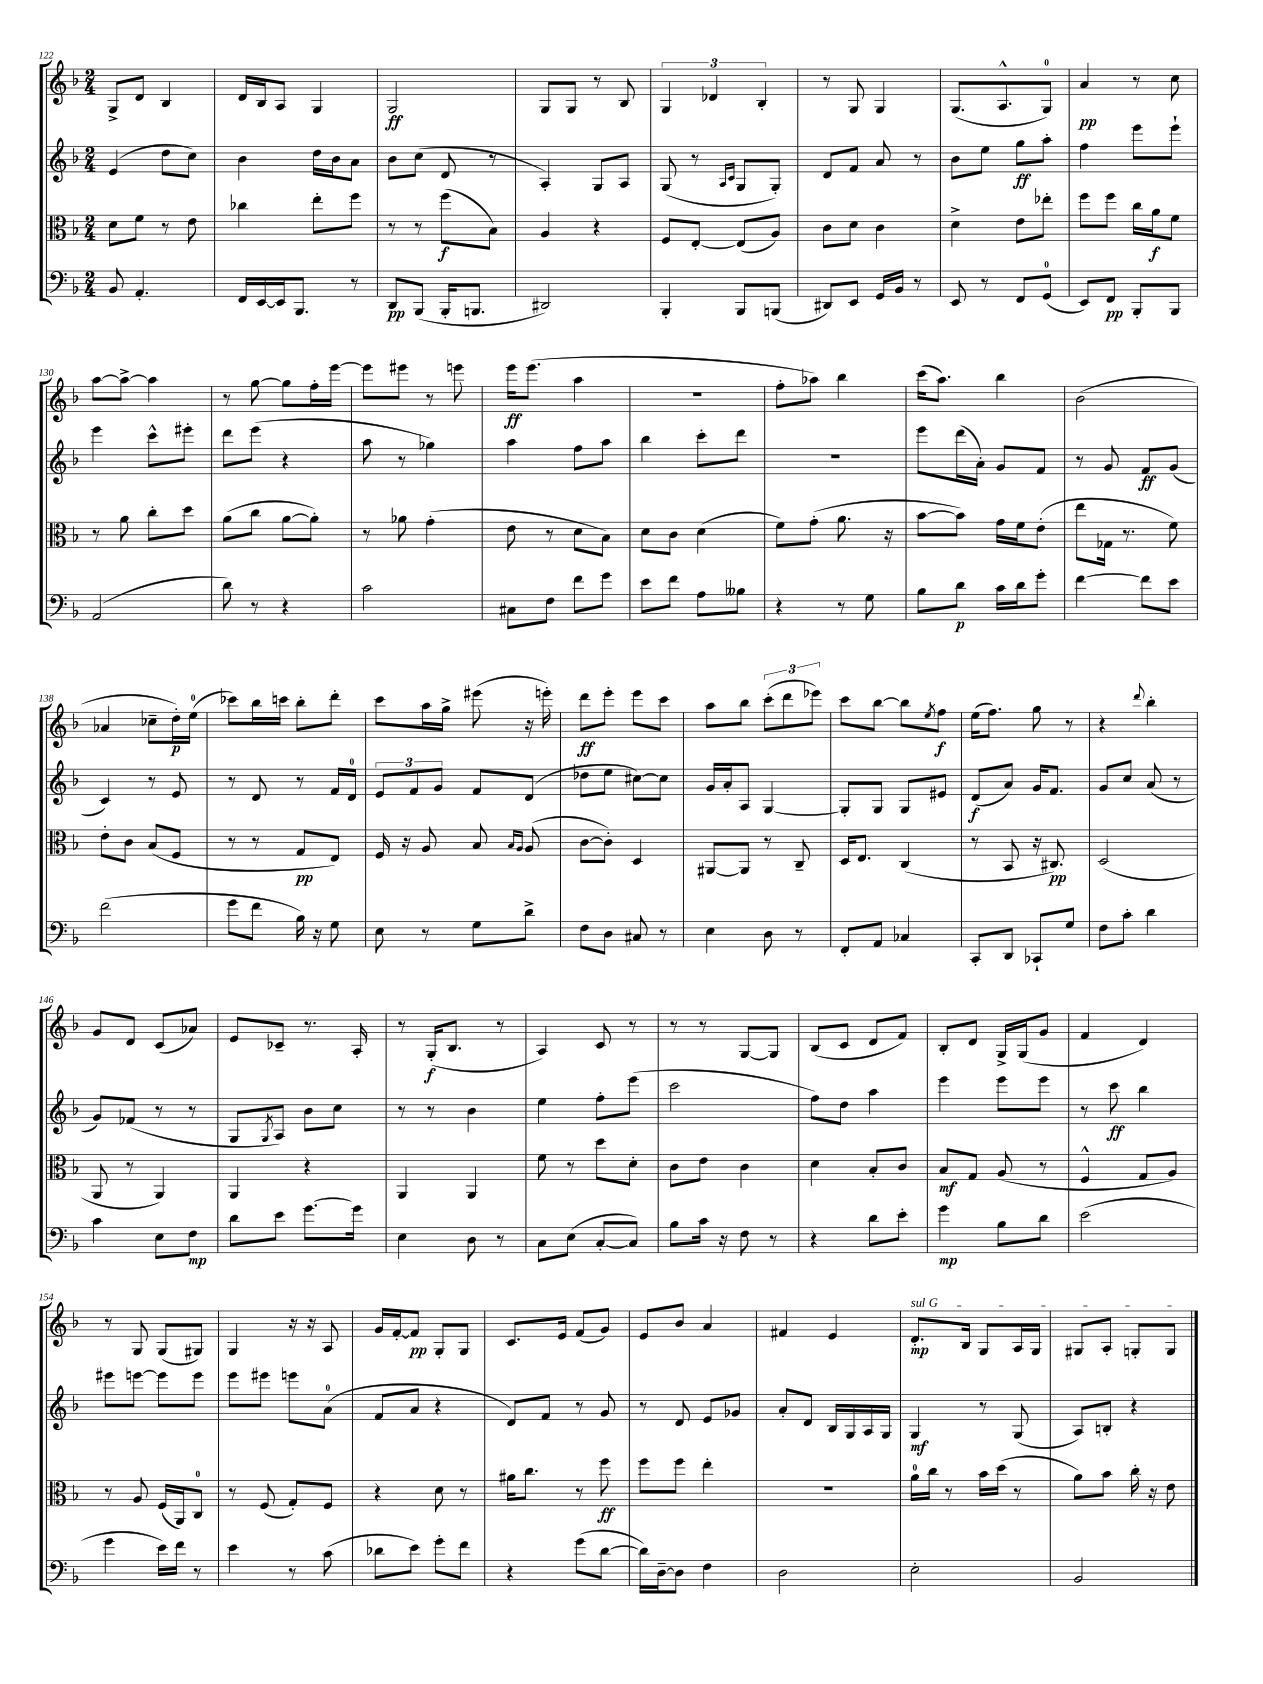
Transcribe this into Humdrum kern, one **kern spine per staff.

**kern	**kern	**kern	**kern
*staff4	*staff3	*staff2	*staff1
*clefF4	*clefC3	*clefG2	*clefG2
*k[b-]	*k[b-]	*k[b-]	*k[b-]
*M2/4	*M2/4	*M2/4	*M2/4
8BB-	8d	(4e	8G^
4.AA'	8f	.	8d
.	8r	8dd	4B-
.	8e	8cc)	.
=	=	=	=
16FF	4cc-	4b-	16d
[16EE	.	.	16B-
16EE]	.	.	8A
8.BBB-	.	.	.
.	8ee'	16dd	4G
.	.	16b-	.
8r	8ff	8a	.
=	=	=	=
8DD	8r	8b-	2G
(8BBB-	8r	(8cc	.
16BBB-'	(8ff	8d	.
8.BBB	.	.	.
.	8B-)	8r	.
=	=	=	=
2DD#)	4A	4A')	8G
.	.	.	8G
.	4r	8G	8r
.	.	8A	8B-
=	=	=	=
4BBB-'	8F	(8G	6G
.	[8E'	8r	.
.	.	.	6d-
.	.	16qqA	.
.	.	16qqc	.
8BBB-	(8E]	8G	.
.	.	.	6B-'
(8BBB	8A)	8G')	.
=	=	=	=
8DD#)	8c	8d	8r
8EE	8d	8f	8G
16GG	4c	8a	4G
16BB-	.	.	.
8r	.	8r	.
=	=	=	=
8EE	4d^	8b-	(8.G
8r	.	8ee	.
.	.	.	8.A^^
8FF	8e	8gg	.
(8GG	8ee-'	8aa'	8G)
=	=	=	=
8EE)	8ff	4ff	4a
8FF	8ff	.	.
8BBB-'	16cc	8eee	8r
.	16a	.	.
8BBB-	8f	8eee`	8cc
=	=	=	=
(2AA	8r	4eee	[8aa
.	8a	.	8aa^_
.	8cc'	8ccc^^	4aa]
.	8dd	8eee#'	.
=	=	=	=
8d)	(8a	8ddd	8r
8r	8cc	(8eee	[8gg
4r	[8a	4r	8gg]
.	8a'])	.	16ff'
.	.	.	[16eee
=	=	=	=
2c	8r	8aa	8eee]
.	8a-	8r	8eee#
.	(4g'	4gg-)	8r
.	.	.	8eee
=	=	=	=
8C#	8e	4aa	16eee
.	.	.	(8.eee
8F	8r	.	.
8f	8d	8ff	4aa
8g	8B-)	8aa	.
=	=	=	=
8e	8d	4bb-	2r
8f	8c	.	.
8A	(4d	8ccc'	.
8B--	.	8ddd	.
=	=	=	=
4r	8f)	2r	8ff'
.	(8g'	.	8aa-)
8r	8.a	.	4bb-
8G	.	.	.
.	16r	.	.
=	=	=	=
8B-	[8b-	8eee	(16ccc
.	.	.	8.aa)
8d	8b-])	(16ddd	.
.	.	16a')	.
16c	16g	8g	4bb-
16d	16f	.	.
8g'	(8e'	8f	.
=	=	=	=
[4f	8ee	8r	(2b-
.	16G-	8g	.
.	8.r	.	.
8f]	.	8f	.
8e	8f)	(8g	.
=	=	=	=
(2f	8e'	4c)	4a-
.	8c	.	.
.	(8B-	8r	8cc-~
.	8F	8e	16dd')
.	.	.	(16ee
=	=	=	=
8g	8r	8r	8ccc-)
8f	8r	8d	16bb-
.	.	.	16ccc
16B-)	8G	8r	8bb-'
16r	.	.	.
8G	8E)	16f	8ddd'
.	.	16d	.
=	=	=	=
8E	16F	12e	8ccc
.	16r	.	.
.	.	12f	.
8r	8A	.	16aa
.	.	12g	.
.	.	.	16gg^
8G	8B-	8f	(8eee#
.	16qqB-	.	.
.	16qqA	.	.
8d^	(8A	(8d	16r
.	.	.	16eee')
=	=	=	=
8F	[8c	8dd-	8ddd
8D	8c'])	8ee	8eee'
8C#	4D	[8cc#)	8eee
8r	.	8cc#]	8ccc
=	=	=	=
4E	[8AA#	16g	8aa
.	.	16a'	.
.	8AA#]	8A	8bb-
8D	8r	[4G	(12ccc'
.	.	.	12ddd
8r	8C~	.	.
.	.	.	12eee-)
=	=	=	=
8FF'	16D	8G']	8ccc
.	8.E	.	.
8AA	.	8G	[8bb-
4C-	(4C	8G	8bb-]
.	.	.	8qee
.	.	8e#	8ff
=	=	=	=
8CC'	8r	(8d	(16ee
.	.	.	8.ff)
8DD	8BB-	8a)	.
8CC-`	16r	16g	8gg
.	8.C#)	8.f	.
8G	.	.	8r
=	=	=	=
8F	(2D	8g	4r
8c'	.	8cc	.
.	.	.	8qqddd
4d	.	(8a	4bb-'
.	.	8r	.
=	=	=	=
4c	8AA	8g)	8g
.	8r	(8f-	8d
8E	4AA)	8r	(8c
8F	.	8r	8a-)
=	=	=	=
8d	4AA	8G	8e
.	.	8qG	.
8e	.	8A)	8c-~
[8.g	4r	8b-	8.r
.	.	8cc	.
16g]	.	.	16A'
=	=	=	=
4E	4AA	8r	8r
.	.	8r	(16G'
.	.	.	8.B-
8D	4AA	4b-	.
8r	.	.	8r
=	=	=	=
8C	8f	4ee	4A)
(8E	8r	.	.
[8C'	8dd	8ff'	8c
8C])	8d'	(8eee	8r
=	=	=	=
8B-	8c	2ccc	8r
16c	8e	.	8r
16r	.	.	.
8F	4c	.	[8G
8r	.	.	8G]
=	=	=	=
4r	4d	8ff)	(8B-
.	.	8dd	8c
8d	8B-'	4aa	8d
8e'	8c	.	8f)
=	=	=	=
4g	8B-	4eee	8B-'
.	8G	.	8d
8B-	(8A	8eee	16G^
.	.	.	(16G
8d	8r	8eee	8g
=	=	=	=
(2e	4F^^	8r	4f
.	.	8ccc	.
.	8G	4bb-	4d)
.	8A)	.	.
=	=	=	=
4g	8r	8eee#	8r
.	8A	[8eee	8G
16e)	(16F	8eee]	(8G
16f	16AA)	.	.
8r	8C	8eee	8G#)
=	=	=	=
4e	8r	8eee	4G
.	(8F	8eee#	.
8r	8G')	8eee	16r
.	.	.	16r
(8c	8F	(8a	8A
=	=	=	=
8d-	4r	8f	16g
.	.	.	[16f'
8e)	.	8a	8f]
8g'	8d	4r	8G'
8f	8r	.	8G
=	=	=	=
4r	16a#	8d)	8.c
.	8.cc	.	.
.	.	8f	.
.	.	.	16e
(8g	8r	8r	(8f
[8d	8ff	8g	8g)
=	=	=	=
16d])	8ff	8r	8e
[16D~	.	.	.
8D]	8ff	8d	8b-
4F	4ee'	8e	4a
.	.	8g-	.
=	=	=	=
2D	2r	8a'	4f#
.	.	8d	.
.	.	16B-	4e
.	.	16G	.
.	.	16A	.
.	.	16G	.
=	=	=	=
2E'	16a	4G	8.d'
.	16cc	.	.
.	8r	.	.
.	.	.	16B-
.	16b-	8r	8G
.	(16dd	.	.
.	8r	(8G	16A
.	.	.	16G
=	=	=	=
2BB-	8a)	8A)	8G#
.	8b-	8B'	8A'
.	16cc'	4r	8G'
.	16r	.	.
.	8e	.	8G
==	==	==	==
*-	*-	*-	*-
